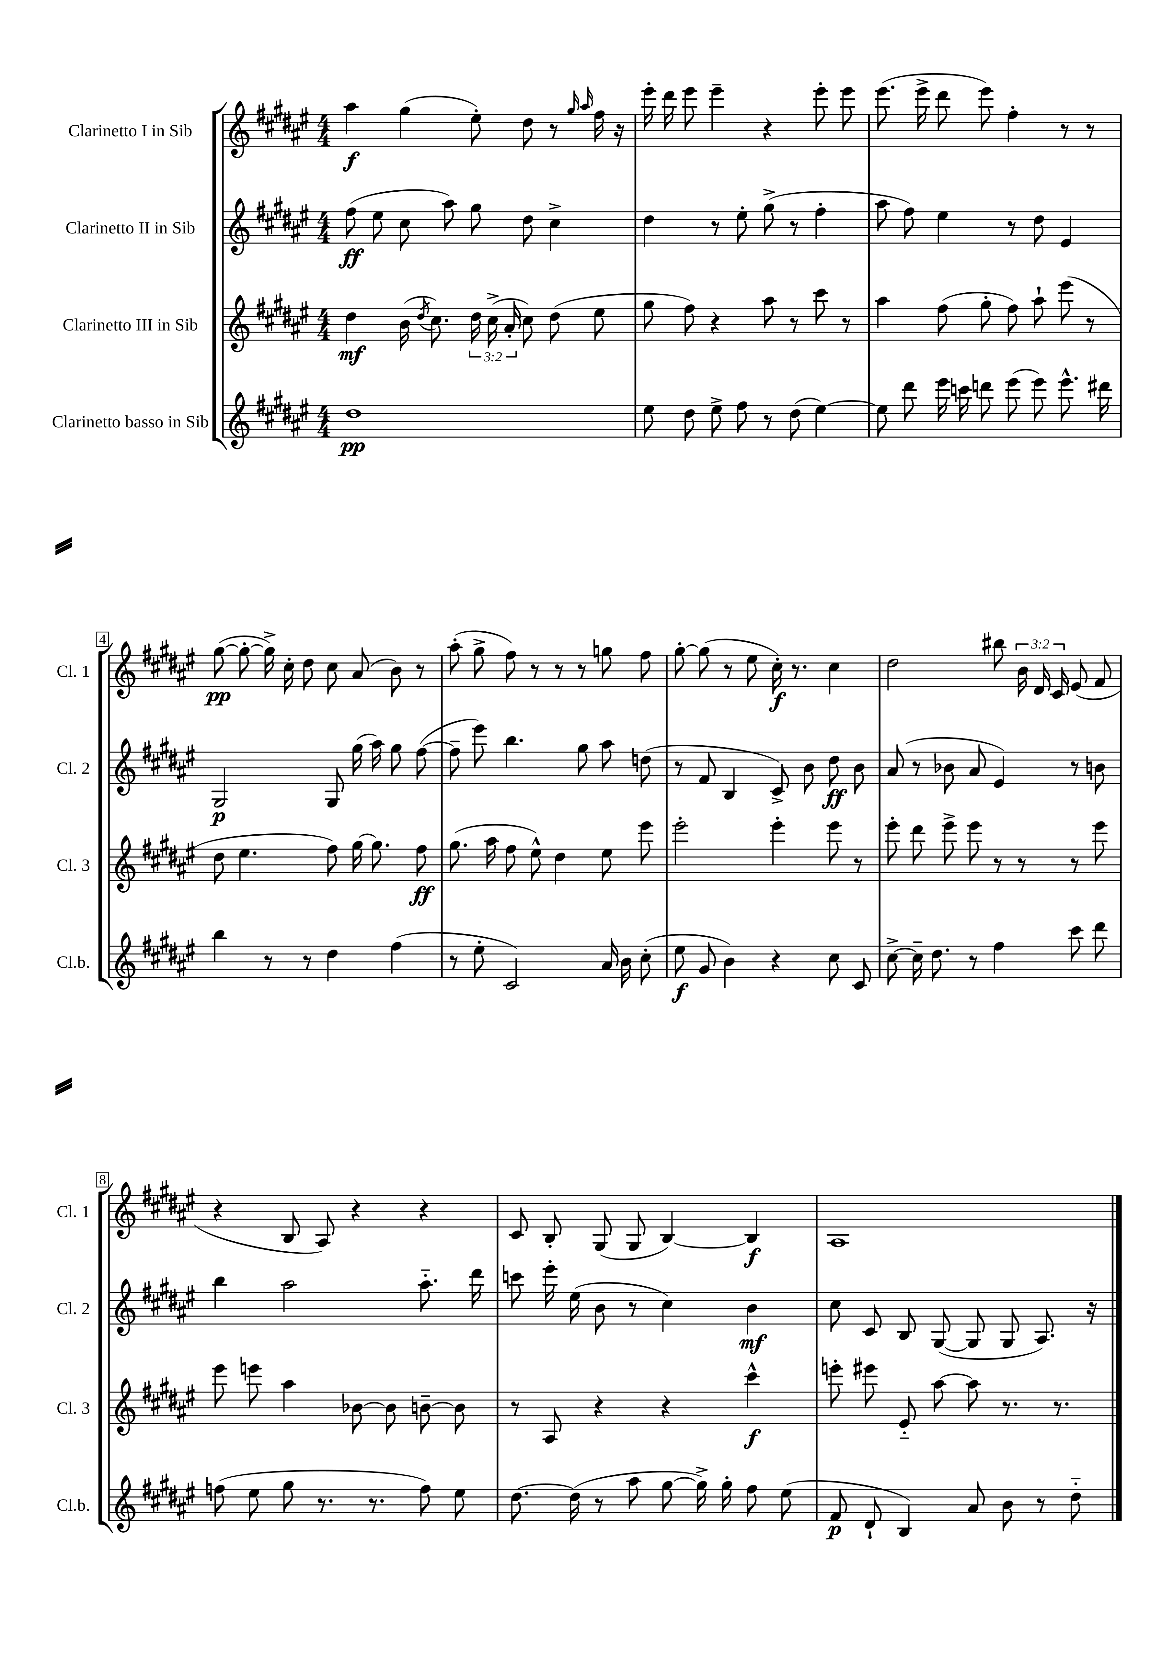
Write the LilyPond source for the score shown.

<<
\new StaffGroup <<
\new Staff = "s0" \with { instrumentName = "Clarinetto I in Sib" shortInstrumentName = "Cl. 1" } {
    \clef treble \key fis \major \numericTimeSignature \time 4/4 \override Staff.TupletNumber.text = #tuplet-number::calc-fraction-text
    \autoBeamOff ais''4\f gis''4( eis''8-.) dis''8 r8 \grace { gis''16 ais''16 } fis''16 r16 |
    eis'''16-. dis'''16 eis'''8 eis'''4-- r4 eis'''8-. eis'''8 |
    eis'''8.( eis'''16-> dis'''8 eis'''8) fis''4-. r8 r8 |
    gis''8~\pp( gis''8~-. gis''16->) cis''16-. dis''8 cis''8 ais'8( b'8) r8 |
    ais''8-.( gis''8-> fis''8) r8 r8 r8 g''8 fis''8 |
    gis''8~-. gis''8( r8 eis''8 cis''16-.\f) r8. cis''4 |
    dis''2 bis''8 \tuplet 3/2 { b'16 dis'16 cis'16 } eis'8( fis'8 |
    r4 b8 ais8) r4 r4 |
    cis'8 b8-. gis8( gis8 b4~) b4\f |
    ais1 \bar "|." |
}
\new Staff = "s1" \with { instrumentName = "Clarinetto II in Sib" shortInstrumentName = "Cl. 2" } {
    \clef treble \key fis \major \numericTimeSignature \time 4/4
    \autoBeamOff fis''8\ff( eis''8 cis''8 ais''8) gis''8 dis''8 cis''4-> |
    dis''4 r8 eis''8-. gis''8->( r8 fis''4-. |
    ais''8 fis''8) eis''4 r8 dis''8 eis'4 |
    gis2\p gis8 gis''16( ais''16) gis''8 fis''8~( |
    fis''8-- eis'''8) b''4. gis''8 ais''8 d''8( |
    r8 fis'8 b4 cis'8->) b'8 dis''8\ff b'8 |
    ais'8( r8 bes'8 ais'8 eis'4) r8 b'8 |
    b''4 ais''2 ais''8.-_ dis'''16 |
    c'''8 eis'''16-. eis''16( b'8 r8 cis''4) b'4\mf |
    cis''8 cis'8 b8 gis8~( gis8 gis8 ais8.) r16 \bar "|." |
}
\new Staff = "s2" \with { instrumentName = "Clarinetto III in Sib" shortInstrumentName = "Cl. 3" } {
    \clef treble \key fis \major \numericTimeSignature \time 4/4 \override Staff.TupletNumber.text = #tuplet-number::calc-fraction-text
    \autoBeamOff dis''4\mf b'16( \acciaccatura { dis''8 } cis''8.) \tuplet 3/2 { dis''16 cis''16->( ais'16-. } cis''8) dis''8( eis''8 |
    gis''8 fis''8) r4 ais''8 r8 cis'''8 r8 |
    ais''4 fis''8( gis''8-. fis''8) ais''8-! eis'''8( r8 |
    dis''8 eis''4. fis''8) gis''16~ gis''8. fis''8\ff |
    gis''8.( ais''16 fis''8 eis''8-^) dis''4 eis''8 eis'''8 |
    eis'''2-. eis'''4-. eis'''8 r8 |
    eis'''8-. dis'''8 eis'''8-> eis'''8 r8 r8 r8 eis'''8 |
    eis'''8 e'''8 ais''4 bes'8~ bes'8 b'8~-- b'8 |
    r8 ais8 r4 r4 cis'''4-^\f |
    e'''8-. eis'''8 eis'8-_ ais''8~ ais''8 r8. r8. \bar "|." |
}
\new Staff = "s3" \with { instrumentName = "Clarinetto basso in Sib" shortInstrumentName = "Cl.b." } {
    \clef treble \key fis \major \numericTimeSignature \time 4/4
    \autoBeamOff dis''1\pp |
    eis''8 dis''8 eis''8-> fis''8 r8 dis''8( eis''4~) |
    eis''8 dis'''8 eis'''16 c'''16 d'''8 eis'''8( eis'''8) eis'''8.-^ dis'''16 |
    b''4 r8 r8 dis''4 fis''4( |
    r8 eis''8-. cis'2) ais'16 b'16 cis''8-.( |
    eis''8\f gis'8 b'4) r4 cis''8 cis'8 |
    cis''8~-> cis''16-- dis''8. r8 fis''4 cis'''8 dis'''8 |
    f''8( eis''8 gis''8 r8. r8. f''8) eis''8 |
    dis''8.~ dis''16( r8 ais''8 gis''8~ gis''16->) gis''16-. fis''8 eis''8( |
    fis'8\p dis'8-! b4) ais'8 b'8 r8 dis''8-_ \bar "|." |
}
>>
>>
\layout { \context { \Score \override BarNumber.stencil = #(make-stencil-boxer 0.1 0.3 ly:text-interface::print) } }
